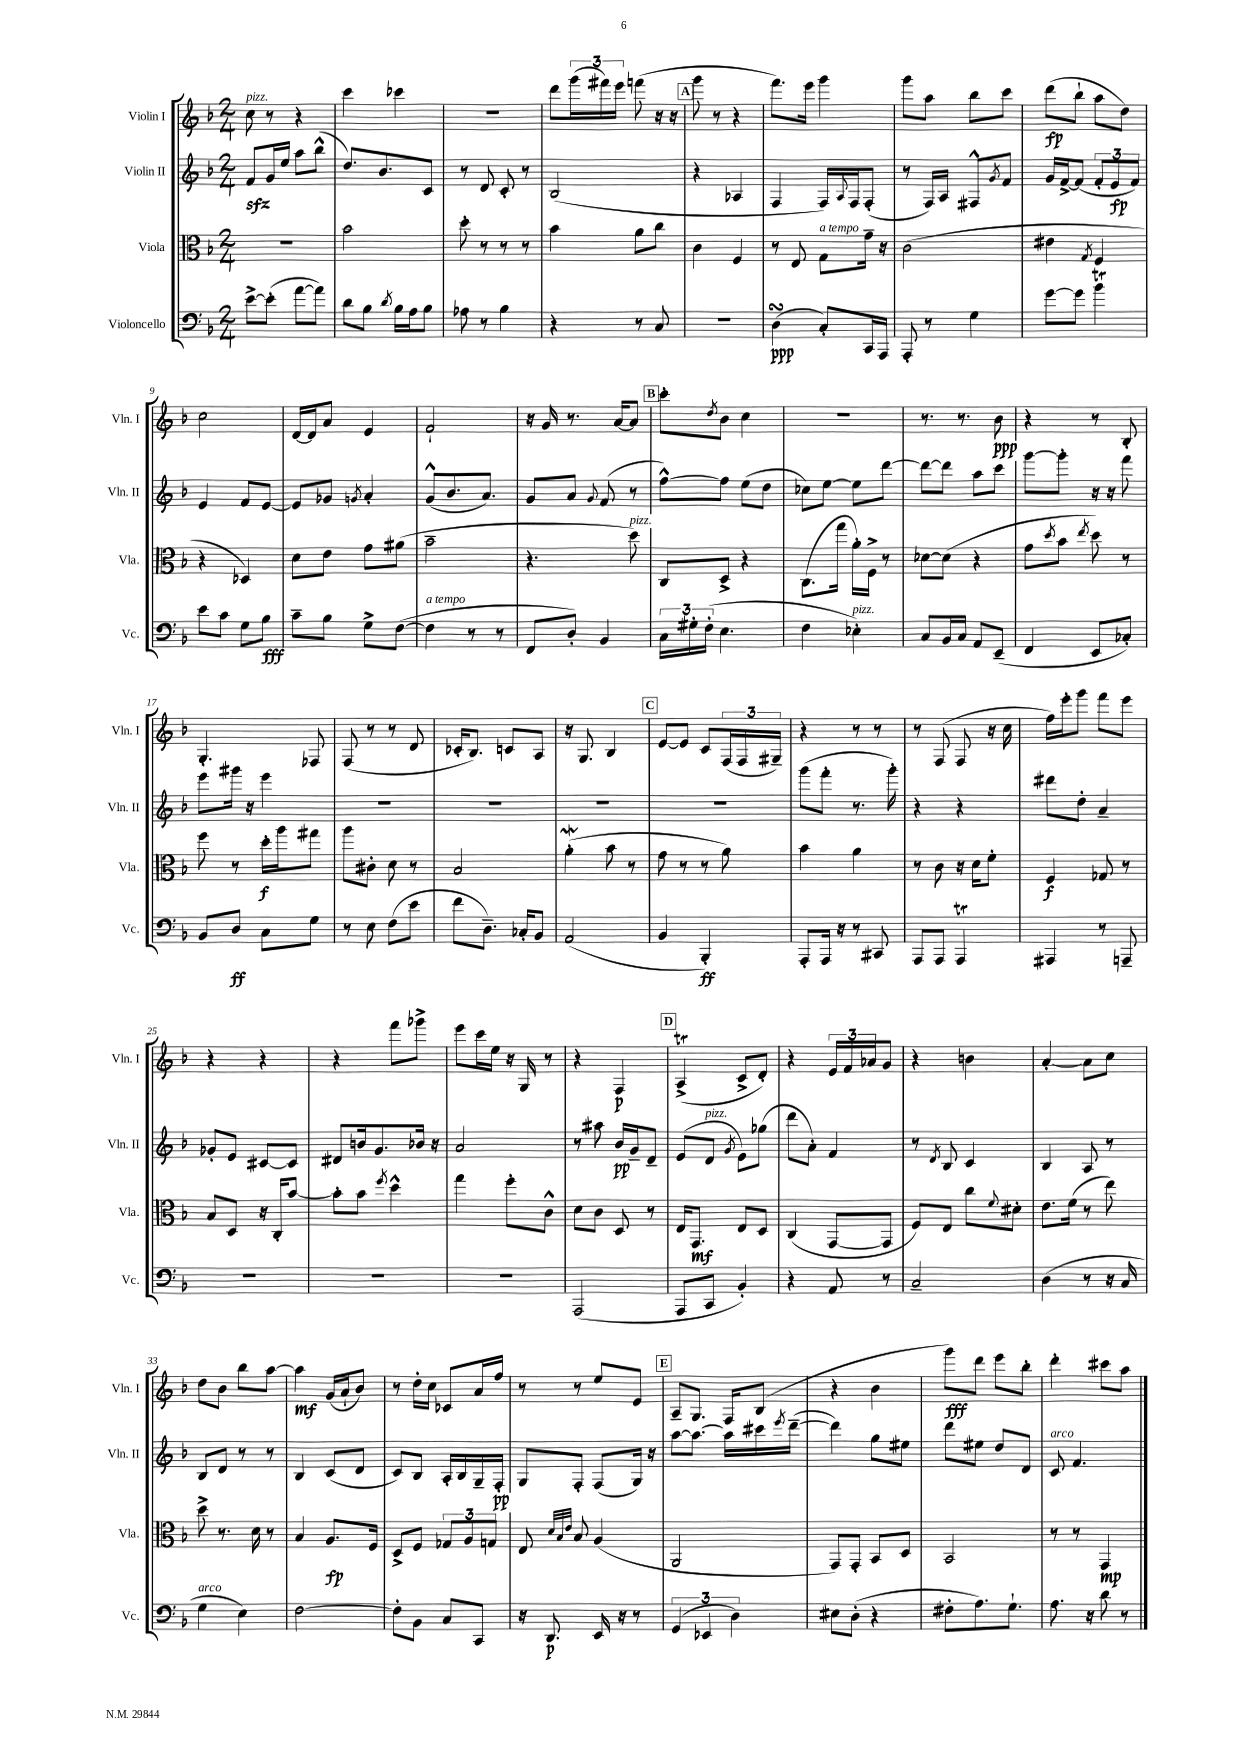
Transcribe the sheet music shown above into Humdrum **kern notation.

**kern	**dynam	**kern	**dynam	**kern	**dynam	**kern	**dynam
*part4	*part4	*part3	*part3	*part2	*part2	*part1	*part1
*staff4	*staff4	*staff3	*staff3	*staff2	*staff2	*staff1	*staff1
*I"Violoncello	*	*I"Viola	*	*I"Violin II	*	*I"Violin I	*
*I'Vc.	*	*I'Vla.	*	*I'Vln. II	*	*I'Vln. I	*
*clefF4	*	*clefC3	*	*clefG2	*	*clefG2	*
*k[b-]	*	*k[b-]	*	*k[b-]	*	*k[b-]	*
*M2/4	*	*M2/4	*	*M2/4	*	*M2/4	*
=1	=1	=1	=1	=1	=1	=1	=1
!	!	!	!	!	!	!LO:TX:a:i:t=pizz.	!
[8e^\L	.	2r	.	8fzz/L	.	8cc\	.
(8e'\J]	.	.	.	16g/L	.	8r	.
.	.	.	.	16ee/JJ	.	.	.
[8a\L	.	.	.	8aa\L	.	4r	.
8a\J])	.	.	.	(8bb-^^\J	.	.	.
=2	=2	=2	=2	=2	=2	=2	=2
8d\L	.	2b-\	.	8.dd/L)	.	4ccc\	.
8B-\J	.	.	.	.	.	.	.
.	.	.	.	8.b-/	.	.	.
8qd/	.	.	.	.	.	.	.
16B-\LL	.	.	.	.	.	4ccc-X\	.
16A\J	.	.	.	.	.	.	.
8B-\J	.	.	.	8c/J	.	.	.
=3	=3	=3	=3	=3	=3	=3	=3
8A-X\	.	8dd'\	.	8r	.	2r	.
8r	.	8r	.	8d/	.	.	.
4B-\	.	8r	.	8c'/	.	.	.
.	.	8r	.	8r	.	.	.
=4	=4	=4	=4	=4	=4	=4	=4
4r	.	4b-\	.	(2B-/	.	8ddd\L	.
.	.	.	.	.	.	(24ggg\L	.
.	.	.	.	.	.	24fff#X\)	.
.	.	.	.	.	.	24eee\JJ	.
8r	.	8a\L	.	.	.	(8fffn\	.
8C/	.	8cc\J	.	.	.	16r	.
.	.	.	.	.	.	16r	.
!!LO:REH:place=s1:t=A
=5	=5	=5	=5	=5	=5	=5	=5
2r	.	4c\	.	4r	.	8ggg\	.
.	.	.	.	.	.	8r	.
.	.	4F/	.	4A-X/	.	4r	.
=6	=6	=6	=6	=6	=6	=6	=6
(4DsSSS\	ppp	8r	.	4F/	.	8.fff\L)	.
.	.	8E/	.	.	.	.	.
.	.	.	.	.	.	16eee\Jk	.
!	!	!LO:TX:a:i:t=a tempo	!	!	!	!	!
8C'/L)	.	8G\L	.	16F/LL)	.	4ggg\	.
.	.	.	.	8qqA/	.	.	.
.	.	.	.	16F/J	.	.	.
16CC/L	.	16g~\Jk	.	(8F'/J	.	.	.
16AAA/JJ	.	16r	.	.	.	.	.
=7	=7	=7	=7	=7	=7	=7	=7
8AAA'/	.	(2c\	.	8r	.	8ggg\L	.
8r	.	.	.	16F/LL)	.	8aa\J	.
.	.	.	.	16A/JJ	.	.	.
4G\	.	.	.	8F#X^^/L	.	8bb-\L	.
.	.	.	.	8qg/	.	.	.
.	.	.	.	8f/J	.	8ccc\J	.
=8	=8	=8	=8	=8	=8	=8	=8
[8g\L	.	4e#X\	.	16g/LL	.	(8ddd\L	fp
.	.	.	.	[16f^/J	.	.	.
8g\J]	.	.	.	(8f/J]	.	8bb-`\J	.
.	.	8qG/	.	.	.	.	.
4b-T\	.	4F/	.	12f'/L	.	8aa\L	.
.	.	.	.	12e/	fp	.	.
.	.	.	.	.	.	8dd\J)	.
.	.	.	.	12f/J)	.	.	.
!!LO:LB:g=z
=9	=9	=9	=9	=9	=9	=9	=9
8e\L	.	4r	.	4e/	.	2cc\	.
8c\J	.	.	.	.	.	.	.
8G\L	.	4D-X/)	.	8f/L	.	.	.
8B-\J	fff	.	.	[8e/J	.	.	.
=10	=10	=10	=10	=10	=10	=10	=10
8c~\L	.	8d\L	.	8e/L]	.	[16d/LL	.
.	.	.	.	.	.	16d/J]	.
8B-\J	.	8e\J	.	8g-X/J	.	8a/J	.
.	.	.	.	8qgn/	.	.	.
8G^\L	.	8g\L	.	4a'/	.	4e/	.
([8F\J	.	(8a#X\J	.	.	.	.	.
=11	=11	=11	=11	=11	=11	=11	=11
!LO:TX:a:i:t=a tempo	!	!	!	!	!	!	!
4F\]	.	2b-~\	.	(8g^^/L	.	2f`/	.
.	.	.	.	8.b-/	.	.	.
8r	.	.	.	.	.	.	.
.	.	.	.	8.a/J)	.	.	.
8r	.	.	.	.	.	.	.
=12	=12	=12	=12	=12	=12	=12	=12
8FF/L	.	4.r	.	8g/L	.	16r	.
.	.	.	.	.	.	16g/	.
8D'/J)	.	.	.	8a/J	.	8.r	.
.	.	.	.	8qqg/	.	.	.
4BB-/	.	.	.	(8f/	.	.	.
.	.	.	.	.	.	[16a/KL	.
!	!	!LO:TX:a:i:t=pizz.	!	!	!	!	!
.	.	8dd\)	.	8r	.	8a/J]	.
!!LO:REH:place=s1:t=B
=13	=13	=13	=13	=13	=13	=13	=13
24C\LL	.	8C/L	.	[8ff^^\L)	.	8ccc'\L	.
24G#X'\	.	.	.	.	.	.	.
(24F'\JJ	.	.	.	.	.	.	.
.	.	.	.	.	.	8qdd/	.
4.E\	.	8D^/J	.	8ff\J]	.	8b-\J	.
.	.	4r	.	(8ee\L	.	4cc\	.
.	.	.	.	8dd\J	.	.	.
=14	=14	=14	=14	=14	=14	=14	=14
4F\	.	(8.C\L	.	8cc-X\L)	.	2r	.
.	.	.	.	[8ee\J	.	.	.
.	.	16gg\Jk	.	.	.	.	.
!LO:TX:a:i:t=pizz.	!	!	!	!	!	!	!
4E-X'\)	.	16a'\LL)	.	8ee\L]	.	.	.
.	.	16F^\JJ	.	.	.	.	.
.	.	8r	.	[8ddd\J	.	.	.
=15	=15	=15	=15	=15	=15	=15	=15
8C/L	.	[8d-X\L	.	8ddd\L_	.	8.r	.
16BB-/L	.	(8d-\J]	.	8ddd\J]	.	.	.
16C/JJ	.	.	.	.	.	8.r	.
8AA/L	.	4r	.	8aa\L	.	.	.
(8EE~/J	.	.	.	8ccc\J	.	8b-\	ppp
=16	=16	=16	=16	=16	=16	=16	=16
4FF/	.	8g\L	.	[8ggg\L	.	4r	.
.	.	8qdd/	.	.	.	.	.
.	.	8b-\J	.	8ggg'\J]	.	.	.
.	.	8qee/	.	.	.	.	.
8EE/L	.	8dd\)	.	16r	.	8r	.
.	.	.	.	16r	.	.	.
8C-X'/J)	.	8r	.	8fff\	.	8B-'/	.
!!LO:LB:g=z
=17	=17	=17	=17	=17	=17	=17	=17
8BB-/L	.	8ff\	.	8eee\L	.	4.G'/	.
8D/J	ff	8r	.	16ggg#X\Jk	.	.	.
.	.	.	.	16r	.	.	.
8C\L	.	16dd'\LL	f	4eee\	.	.	.
.	.	16aa\J	.	.	.	.	.
8G\J	.	8gg#X\J	.	.	.	8F-X/	.
=18	=18	=18	=18	=18	=18	=18	=18
8r	.	8aa\L	.	2r	.	(8F/	.
8E\	.	8c#X'\J	.	.	.	8r	.
(8F\L	.	8d\	.	.	.	8r	.
8e\J	.	8r	.	.	.	8d/	.
=19	=19	=19	=19	=19	=19	=19	=19
8f\L	.	2B-/	.	2r	.	16c-X'/KL	.
.	.	.	.	.	.	8.B-/J)	.
8.D~\J)	.	.	.	.	.	.	.
.	.	.	.	.	.	8cn/L	.
16C-X'/KL	.	.	.	.	.	.	.
8BB-/J	.	.	.	.	.	8A/J	.
=20	=20	=20	=20	=20	=20	=20	=20
(2AA/	.	(4aW'\	.	2r	.	16r	.
.	.	.	.	.	.	8.G/	.
.	.	8b-\	.	.	.	4B-/	.
.	.	8r	.	.	.	.	.
!!LO:REH:place=s1:t=C
=21	=21	=21	=21	=21	=21	=21	=21
4BB-/	.	8g\	.	2r	.	[8e/L	.
.	.	8r	.	.	.	8e/J]	.
4BBB-'/)	ff	8r	.	.	.	8c/L	.
.	.	8a\)	.	.	.	(24F/L	.
.	.	.	.	.	.	24F/	.
.	.	.	.	.	.	24G#X~/JJ)	.
=22	=22	=22	=22	=22	=22	=22	=22
8AAA'/L	.	4b-\	.	(8ggg\L	.	4r	.
16AAA/Jk	.	.	.	8fff'\J	.	.	.
16r	.	.	.	.	.	.	.
8r	.	4a\	.	8.r	.	8r	.
8CC#X/	.	.	.	.	.	8r	.
.	.	.	.	16ggg'\)	.	.	.
=23	=23	=23	=23	=23	=23	=23	=23
8AAA/L	.	8r	.	4r	.	8r	.
8AAA/J	.	8c\	.	.	.	(8F/	.
4AAAt/	.	16r	.	4r	.	8F/	.
.	.	16d\KL	.	.	.	.	.
.	.	8f'\J	.	.	.	16r	.
.	.	.	.	.	.	16cc\	.
=24	=24	=24	=24	=24	=24	=24	=24
4AAA#X/	.	4F/	f	8ddd#X\L	.	16ff\LL)	.
.	.	.	.	.	.	16eee'\J	.
.	.	.	.	8dd'\J	.	8ggg\J	.
8r	.	8G-X/	.	4a~/	.	8fff\L	.
8AAAn~/	.	8r	.	.	.	8eee\J	.
!!LO:LB:g=z
=25	=25	=25	=25	=25	=25	=25	=25
2r	.	8B-/L	.	8g-X'/L	.	4r	.
.	.	8D/J	.	8e/J	.	.	.
.	.	16r	.	[8c#X/L	.	4r	.
.	.	16C'/KL	.	.	.	.	.
.	.	[8b-/J	.	8c#/J]	.	.	.
=26	=26	=26	=26	=26	=26	=26	=26
2r	.	8b-'\L]	.	8d#X/L	.	4r	.
.	.	8b-\J	.	16bn/k	.	.	.
.	.	.	.	8.g/	.	.	.
.	.	8qff/	.	.	.	.	.
.	.	4dd^^\	.	.	.	8fff\L	.
.	.	.	.	16b-X/Jk	.	8ggg-X^\J	.
.	.	.	.	16r	.	.	.
=27	=27	=27	=27	=27	=27	=27	=27
2r	.	4gg\	.	2a/	.	8eee\L	.
.	.	.	.	.	.	16ccc\L	.
.	.	.	.	.	.	16ee\JJ	.
.	.	8ff'\L	.	.	.	16r	.
.	.	.	.	.	.	16G/	.
.	.	8c^^\J	.	.	.	8r	.
=28	=28	=28	=28	=28	=28	=28	=28
(2AAA/	.	8d\L	.	8r	.	4r	.
.	.	8c\J	.	8aa#X\	.	.	.
.	.	8D/	.	16b-/LL	pp	4F/	p
.	.	.	.	16g~/J	.	.	.
.	.	8r	.	8d~/J	.	.	.
!!LO:REH:place=s1:t=D
=29	=29	=29	=29	=29	=29	=29	=29
8AAA/L	.	16E/KL	.	(8e/L	.	(4At^/	.
.	.	8.GG/J	mf	.	.	.	.
!	!	!	!	!LO:TX:a:i:t=pizz.	!	!	!
8CC/J	.	.	.	8d/J	.	.	.
.	.	.	.	8qg/	.	.	.
4BB-'/)	.	8E/L	.	8e\L)	.	8c^/L	.
.	.	8D/J	.	(8gg-X\J	.	8d'/J)	.
=30	=30	=30	=30	=30	=30	=30	=30
4r	.	(4C/	.	8ddd\L	.	4r	.
.	.	.	.	8a'\J)	.	.	.
8AA/	.	[8GG/L	.	4f/	.	24e/LL	.
.	.	.	.	.	.	24f/	.
.	.	.	.	.	.	24a-X/J	.
8r	.	8GG/J]	.	.	.	8g/J	.
=31	=31	=31	=31	=31	=31	=31	=31
2C~/	.	8F/L)	.	8r	.	4r	.
.	.	.	.	8qd/	.	.	.
.	.	8E/J	.	8B-/	.	.	.
.	.	8cc\L	.	4c/	.	4bn\	.
.	.	8qqf/	.	.	.	.	.
.	.	8d#X'\J	.	.	.	.	.
=32	=32	=32	=32	=32	=32	=32	=32
(4D\	.	8.e\L	.	4B-/	.	[4a'/	.
.	.	(16f\Jk	.	.	.	.	.
8r	.	8r	.	8A/	.	8a\L]	.
16r	.	8ee\)	.	8r	.	8cc\J	.
16C/	.	.	.	.	.	.	.
!!LO:LB:g=z
=33	=33	=33	=33	=33	=33	=33	=33
!LO:TX:a:i:t=arco	!	!	!	!	!	!	!
4G\	.	8dd^\	.	8B-/L	.	8dd\L	.
.	.	8.r	.	8d/J	.	8b-\J	.
4E\)	.	.	.	8r	.	8bb-\L	.
.	.	16d\	.	.	.	.	.
.	.	8r	.	8r	.	[8aa\J	.
=34	=34	=34	=34	=34	=34	=34	=34
[2F\	.	4B-/	.	4B-/	.	4aa\]	mf
.	.	8.A/L	fp	(8c/L	.	(16g/LL	.
.	.	.	.	.	.	16a`/J	.
.	.	.	.	8d/J	.	8b-/J)	.
.	.	16F/Jk	.	.	.	.	.
=35	=35	=35	=35	=35	=35	=35	=35
8F'\L]	.	8D^/L	.	8c/L)	.	8r	.
8BB-\J	.	8F/J	.	8B-/J	.	16dd'\LL	.
.	.	.	.	.	.	16cc\JJ	.
8C/L	.	12G-X/L	.	16A'/LL	.	8c-X/L	.
.	.	.	.	16B-/	.	.	.
.	.	12A/	.	.	.	.	.
8CC/J	.	.	.	16G~/	.	16a/L	.
.	.	12Gn/J	.	.	.	.	.
.	.	.	.	16F'/JJ	pp	16ff/JJ	.
=36	=36	=36	=36	=36	=36	=36	=36
16r	.	8E/	.	8G/L	.	8r	.
8.DD/	p	.	.	.	.	.	.
.	.	32qqd/LLL	.	.	.	.	.
.	.	32qqB-/	.	.	.	.	.
.	.	32qqe/JJJ	.	.	.	.	.
.	.	8B-/	.	8F'/J	.	8r	.
16EE/	.	(4A/	.	(8F/L	.	8ee/L	.
16r	.	.	.	.	.	.	.
8r	.	.	.	16G/Jk)	.	8e/J	.
.	.	.	.	16r	.	.	.
!!LO:REH:place=s1:t=E
=37	=37	=37	=37	=37	=37	=37	=37
(6GG/	.	2AA/	.	[8aa\L	.	8A~/L	.
.	.	.	.	8.aa\J_	.	8.G/J	.
6EE-X/	.	.	.	.	.	.	.
.	.	.	.	16aa\LL]	.	16F/KL	.
6D\)	.	.	.	.	.	.	.
.	.	.	.	16ccc#X\	.	(8B-/J	.
.	.	.	.	8qeee/	.	.	.
.	.	.	.	([16ddd~\JJ	.	.	.
=38	=38	=38	=38	=38	=38	=38	=38
8E#X\L	.	8GG/L)	.	4ddd\])	.	4r	.
(8D'\J	.	8GG'/J	.	.	.	.	.
4r	.	8BB-/L	.	8gg\L	.	4b-\	.
.	.	8D/J	.	8ee#X\J	.	.	.
=39	=39	=39	=39	=39	=39	=39	=39
8F#X'\L	.	2BB-/	.	8ddd\L	.	8ggg\L)	fff
8.A\)	.	.	.	8ee#X\J	.	8ddd\J	.
.	.	.	.	8dd/L	.	8eee\L	.
8.G`\J	.	.	.	.	.	.	.
.	.	.	.	8d/J	.	8bb-'\J	.
=40	=40	=40	=40	=40	=40	=40	=40
!	!	!	!	!LO:TX:a:i:t=arco	!	!	!
8.A\	.	8r	.	8c/	.	4ddd'\	.
.	.	8r	.	4.f/	.	.	.
16r	.	.	.	.	.	.	.
8d\	.	4GG/	mp	.	.	8ccc#X\L	.
8r	.	.	.	.	.	8aa\J	.
==	==	==	==	==	==	==	==
*-	*-	*-	*-	*-	*-	*-	*-
